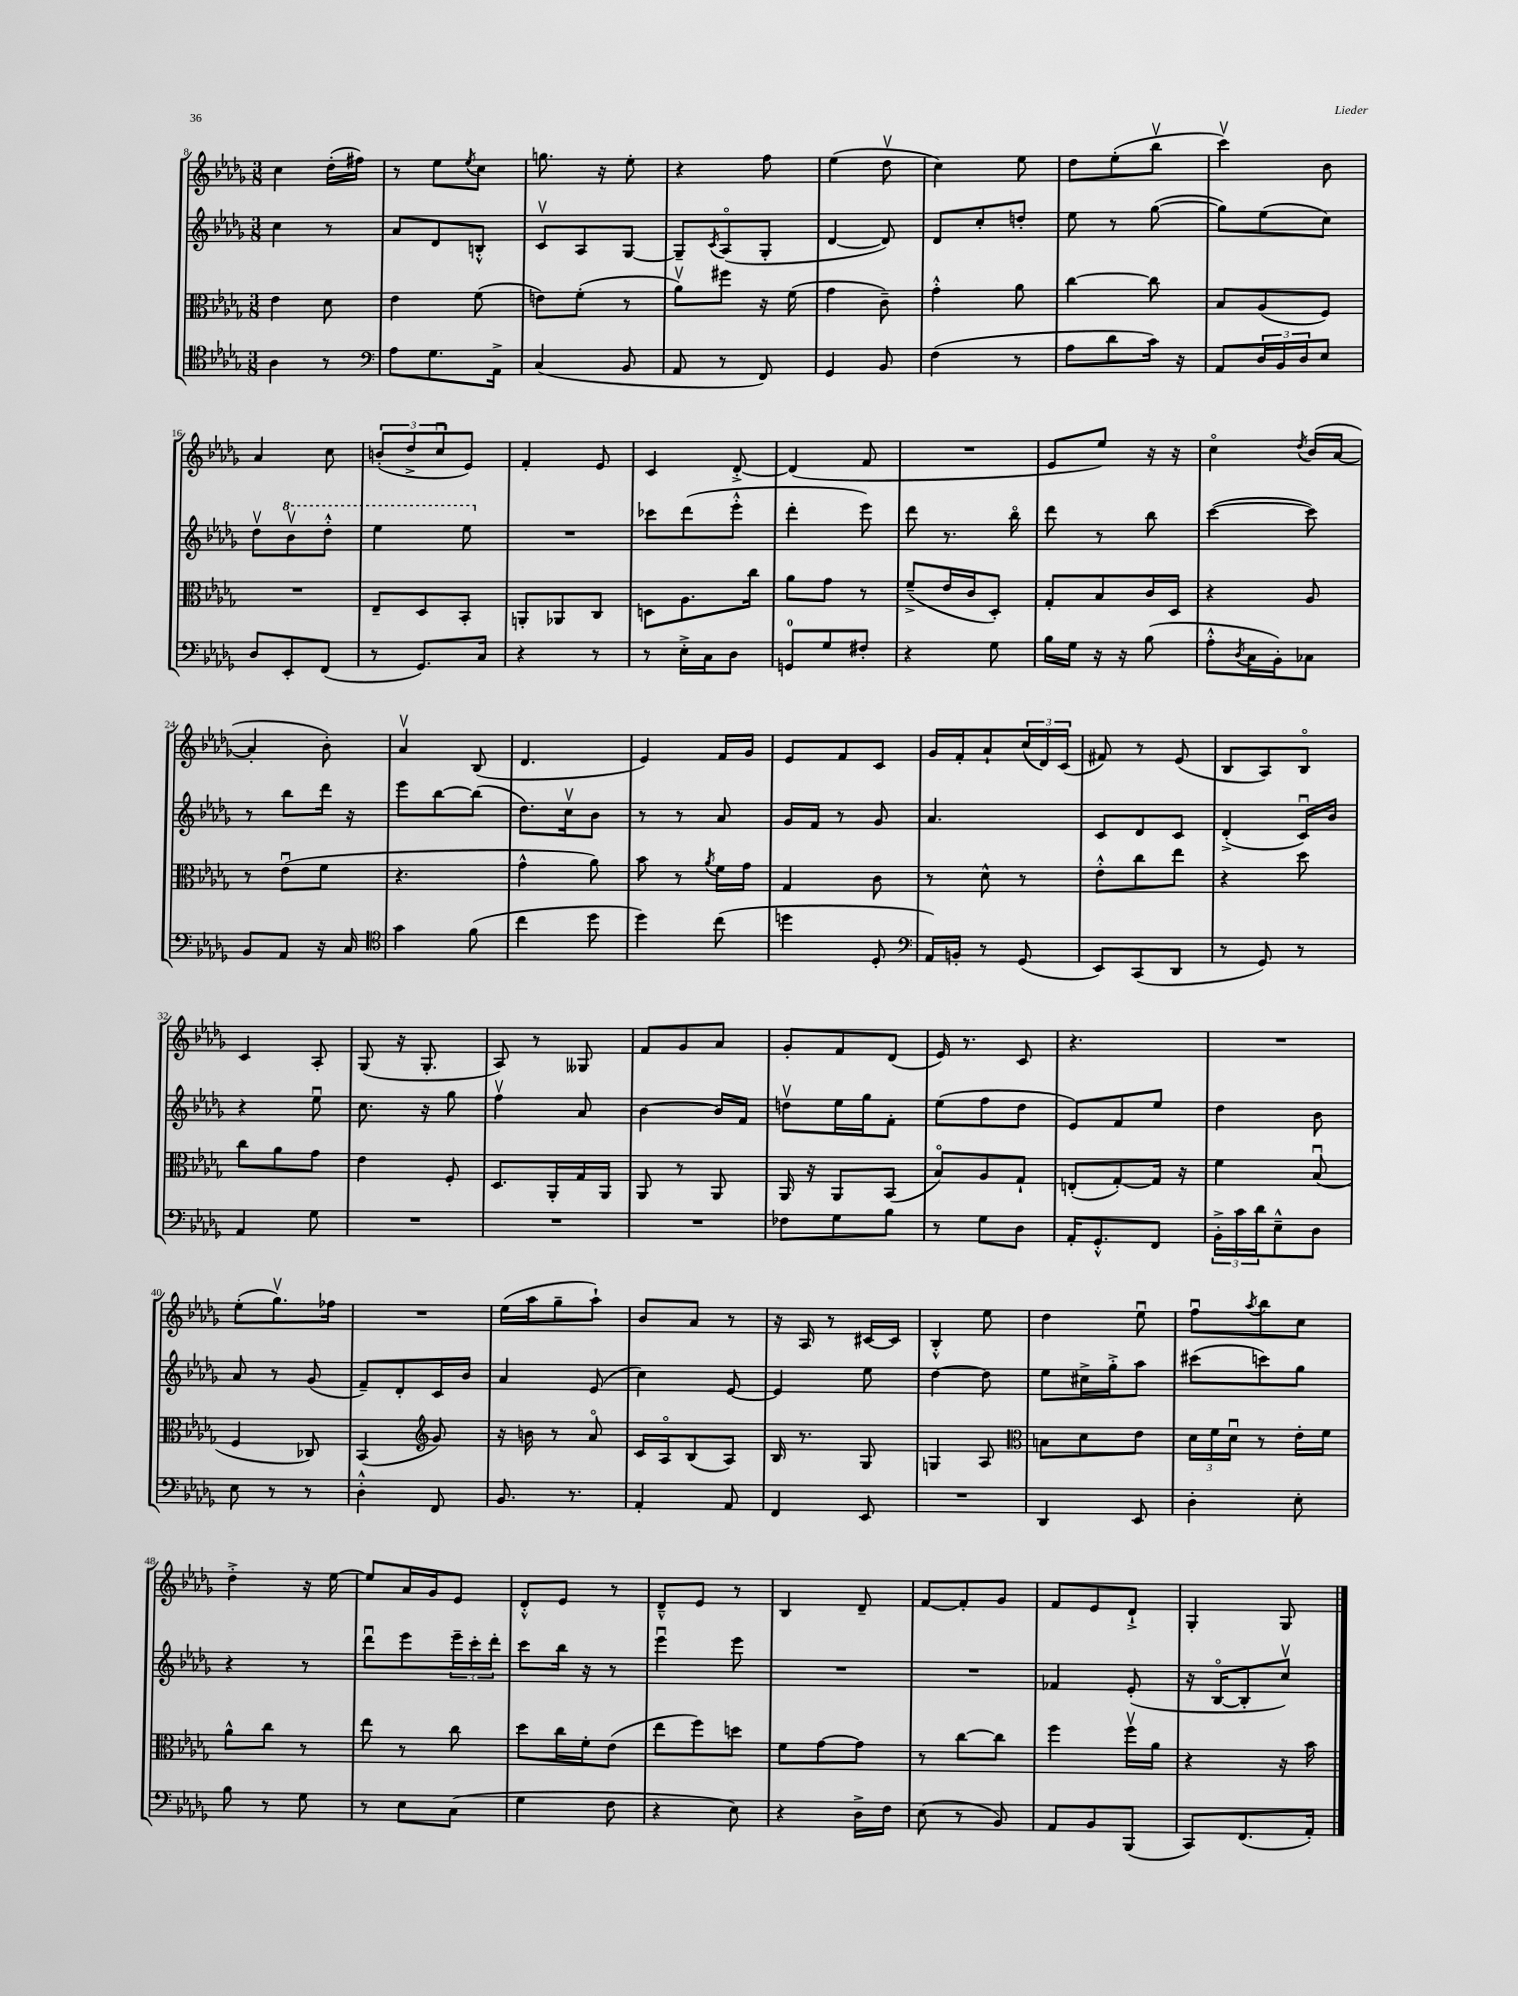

**kern	**kern	**kern	**kern
*part4	*part3	*part2	*part1
*staff4	*staff3	*staff2	*staff1
*clefC4	*clefC3	*clefG2	*clefG2
*k[b-e-a-d-g-]	*k[b-e-a-d-g-]	*k[b-e-a-d-g-]	*k[b-e-a-d-g-]
*M3/8	*M3/8	*M3/8	*M3/8
=8	=8	=8	=8
4A-\	4e-\	4cc\	4cc\
8r	8d-\	8r	(16dd-'\LL
.	.	.	16ff#X\JJ)
=9	=9	=9	=9
*clefF4	*	*	*
8A-\L	4e-\	8a-/L	8r
8.G-\	.	8d-/	8ee-\L
.	.	.	8qee-/
.	(8f\	8Bn'^^/J	8cc\J
16AA-^\Jk	.	.	.
=10	=10	=10	=10
(4C/	8en\L)	8cv/L	8.ggn\
.	(8f'\J	8A-/	.
.	.	.	16r
8BB-/	8r	[8G-/J	8ee-'\
=11	=11	=11	=11
8AA-/	8a-v\L)	8G-~/L]	4r
.	.	8qc/	.
8r	8ff#X\J	(8A-/	.
8FF/)	16r	8G-'/J	8ff\
.	(16f\	.	.
=12	=12	=12	=12
4GG-/	4g-\	[4d-/	(4ee-\
8BB-/	8c~\)	8d-/])	8dd-v\
=13	=13	=13	=13
(4F\	4g-'^^\	8d-/L	4cc\)
.	.	8cc'/	.
8r	8a-\	8ddn'/J	8ee-\
=14	=14	=14	=14
8A-\L	[4cc\	8ee-\	8dd-\L
8d-\	.	8r	(8ee-'\
16c\Jk)	8cc\]	([8gg-\	8bb-v\J
16r	.	.	.
=15	=15	=15	=15
8AA-/L	8B-/L	8gg-\L])	4cccv\)
24D-/L	(8A-/	(8ee-\	.
24BB-/	.	.	.
24D-/J	.	.	.
8E-/J	8F/J)	8cc\J)	8b-\
!!LO:LB:g=z
=16	=16	=16	=16
8D-/L	4.r	8dd-v\L	4a-/
*	*	*8va	*
8EE-'/	.	8bb-v\	.
(8FF/J	.	8ddd-'^^\J	8cc\
=17	=17	=17	=17
8r	8E-~/L	4eee-\	(12bn'/L
.	.	.	12dd-^/
8.GG-/L)	8D-/	.	.
.	.	.	12ccu/
.	8BB-'/J	8eee-\	8e-/J)
16C/Jk	.	.	.
=18	=18	=18	=18
*	*	*X8va	*
4r	8AAn'/L	4.r	4f'/
.	8AA-X/	.	.
8r	8C/J	.	8e-/
=19	=19	=19	=19
8r	8Dn\L	8ccc-X\L	4c/
16E-'^\LL	8.A-\	(8ddd-\	.
16C\J	.	.	.
8D-\J	.	8eee-'^^\J	[8d-'^/
.	16cc\Jk	.	.
=20	=20	=20	=20
8GGn/L	8a-\L	4ddd-'\	(4d-/]
8G-/	8g-\J	.	.
8F#X'/J	8r	8eee-\)	8f/
=21	=21	=21	=21
4r	(8f~^/L	8ddd-\	4.r
.	16e-/L	8.r	.
.	16c/J	.	.
8G-\	8D-'/J)	.	.
.	.	16bb-\	.
=22	=22	=22	=22
16B-\LL	8G-'/L	8ddd-\	8e-/L
16G-\JJ	.	.	.
16r	8B-/	8r	8ee-/J)
16r	.	.	.
(8B-\	16c/L	8bb-\	16r
.	16D-/JJ	.	16r
=23	=23	=23	=23
8A-'^^\L	4r	([4ccc\	4cc\
8qD-/	.	.	.
16C\L	.	.	.
16BB-'\J)	.	.	.
.	.	.	8qdd-/
8C-X\J	8A-/	8ccc\])	(16b-/LL
.	.	.	[16a-/JJ
!!LO:LB:g=z
=24	=24	=24	=24
8BB-/L	8r	8r	4a-'/]
8AA-/J	(8e-u\L	8bb-\L	.
16r	8f\J	16ddd-\Jk	8b-'\)
16C/	.	16r	.
=25	=25	=25	=25
*clefC4	*	*	*
4g-\	4.r	8eee-\L	4a-v/
.	.	[8bb-\	.
(8f\	.	(8bb-\J]	(8B-/
=26	=26	=26	=26
4cc\	4g-^^\	8.dd-\L)	4.d-/
.	.	16ccv\k	.
8dd-\	8a-\)	8b-\J	.
=27	=27	=27	=27
4dd-\)	8b-\	8r	4e-/)
.	8r	8r	.
.	8qa-/	.	.
(8cc\	16f\LL	8a-/	16f/LL
.	16g-\JJ	.	16g-/JJ
=28	=28	=28	=28
4ddn\	4G-/	16g-/LL	8e-/L
.	.	16f/JJ	.
.	.	8r	8f/
8D-'/	8c\	8g-/	8c/J
=29	=29	=29	=29
*clefF4	*	*	*
16AA-/LL)	8r	4.a-/	16g-/LL
16BBn'/JJ	.	.	16f'/J
8r	8d-^^\	.	8a-`/
(8GG-/	8r	.	(24cc/L
.	.	.	24d-/)
.	.	.	(24c/JJ
=30	=30	=30	=30
8EE-/L)	8e-'^^\L	8c/L	8f#X/)
(8CC/	8cc\	8d-/	8r
8DD-/J	8ee-\J	8c/J	(8e-/
=31	=31	=31	=31
8r	4r	(4d-'^/	8B-/L
8GG-/)	.	.	8A-/)
8r	8dd-\	16cu/LL)	8B-/J
.	.	16b-/JJ	.
!!LO:LB:g=z
=32	=32	=32	=32
4AA-/	8cc\L	4r	4c/
.	8a-\	.	.
8G-\	8g-\J	8ee-u\	8A-'/
=33	=33	=33	=33
4.r	4e-\	8.cc\	(8G-/
.	.	.	16r
.	.	16r	8.G-'/
.	8F'/	8gg-\	.
=34	=34	=34	=34
4.r	8.D-/L	4ffv\	8A-/)
.	.	.	8r
.	16AA-'/L	.	.
.	16G-/	8a-/	8G--X/
.	16AA-/JJ	.	.
=35	=35	=35	=35
4.r	8AA-/	[4b-\	8f/L
.	8r	.	8g-/
.	8AA-/	16b-/LL]	8a-/J
.	.	16f/JJ	.
=36	=36	=36	=36
8F-X\L	16AA-/	8ddnv\L	8g-'/L
.	16r	.	.
8G-\	8AA-/L	16ee-\L	8f/
.	.	16gg-\J	.
8B-\J	(8BB-/J	8f'\J	(8d-/J
=37	=37	=37	=37
8r	8B-/L)	(8ee-\L	16e-/)
.	.	.	8.r
8G-\L	8A-/	8ff\	.
8D-\J	8G-`/J	8dd-\J	8c/
=38	=38	=38	=38
16AA-'/KL	(8En'/L	8e-/L)	4.r
8.GG-'^^/	.	.	.
.	[8G-'/)	8f/	.
8FF/J	16G-/Jk]	8ee-/J	.
.	16r	.	.
=39	=39	=39	=39
24BB-'^\LL	4f\	4dd-\	4.r
24c\	.	.	.
24d-\J	.	.	.
8E-~^^\	.	.	.
8D-\J	(8B-u/	8b-\	.
!!LO:LB:g=z
=40	=40	=40	=40
8E-\	4F/	8a-/	(8ee-'\L
8r	.	8r	8.gg-v\)
8r	8C-X/)	(8g-/	.
.	.	.	16ff-X\Jk
=41	=41	=41	=41
4D-'^^\	(4BB-/	8f~/L)	4.r
.	.	8d-'/	.
*	*clefG2	*	*
8FF/	8g-/)	16c/L	.
.	.	16b-/JJ	.
=42	=42	=42	=42
8.BB-/	16r	4a-/	(16ee-\LL
.	16bn\	.	16aa-\J
.	8r	.	8gg-~\
8.r	.	.	.
.	8a-/	(8e-/	8aa-`\J)
=43	=43	=43	=43
4AA-'/	16c/LL	4cc\)	8b-/L
.	16A-/J	.	.
.	(8B-/	.	8a-/J
8AA-/	8A-/J)	[8e-/	8r
=44	=44	=44	=44
4FF/	16B-/	4e-/]	16r
.	8.r	.	16A-/
.	.	.	8r
8EE-/	8G-/	8ee-\	[16c#X/LL
.	.	.	16c#/JJ]
=45	=45	=45	=45
4.r	4Gn/	[4dd-\	4B-'^^/
.	8A-/	8dd-\]	8ee-\
=46	=46	=46	=46
*	*clefC3	*	*
4DD-/	8Bn\L	8ee-\L	4dd-\
.	8d-\	16cc#X^\L	.
.	.	16gg-'^\J	.
8EE-/	8e-\J	8aa-\J	8ee-u\
=47	=47	=47	=47
4D-'\	24d-\LL	(8ccc#X\L	8ffu\L
.	24f\	.	.
.	24d-u\JJ	.	.
.	.	.	8qaa-/
.	8r	8cccn\)	8bb-\
8E-'\	16e-'\LL	8gg-\J	8cc\J
.	16f\JJ	.	.
!!LO:LB:g=z
=48	=48	=48	=48
8B-\	8a-^^\L	4r	4dd-'^\
8r	8cc\J	.	.
8G-\	8r	8r	16r
.	.	.	[16ee-\
=49	=49	=49	=49
8r	8ee-\	8ddd-u\L	8ee-/L]
8E-\L	8r	8eee-\	16a-/L
.	.	.	16g-/J
(8C\J	8cc\	24eee-~\L	8e-/J
.	.	24ccc'\	.
.	.	24ddd-'\JJ	.
=50	=50	=50	=50
4G-\	8dd-\L	8ccc\L	8d-'^^/L
.	16cc\L	16bb-\Jk	8e-/J
.	16f'\J	16r	.
8F\	(8e-\J	8r	8r
=51	=51	=51	=51
4r	8ee-\L	4eee-u\	8d-~^^/L
.	8ff\)	.	8e-/J
8E-\)	8ddn\J	8eee-\	8r
=52	=52	=52	=52
4r	8f\L	4.r	4B-/
.	[8g-\	.	.
16D-^\LL	8g-\J]	.	8d-~/
16F\JJ	.	.	.
=53	=53	=53	=53
(8E-\	8r	4.r	[8f/L
8r	[8cc\L	.	8f'/]
8BB-/)	8cc\J]	.	8g-/J
=54	=54	=54	=54
8AA-/L	4ff\	4f-X/	8f/L
8BB-/	.	.	8e-/
(8BBB-/J	16ffv\LL	(8e-'/	8d-`^/J
.	16a-\JJ	.	.
=55	=55	=55	=55
8CC/L)	4r	16r	4G-'/
.	.	[16B-/KL	.
(8.FF/	.	8B-'/]	.
.	16r	8ccv/J)	8G-/
16AA-'/Jk)	16b-\	.	.
==	==	==	==
*-	*-	*-	*-
